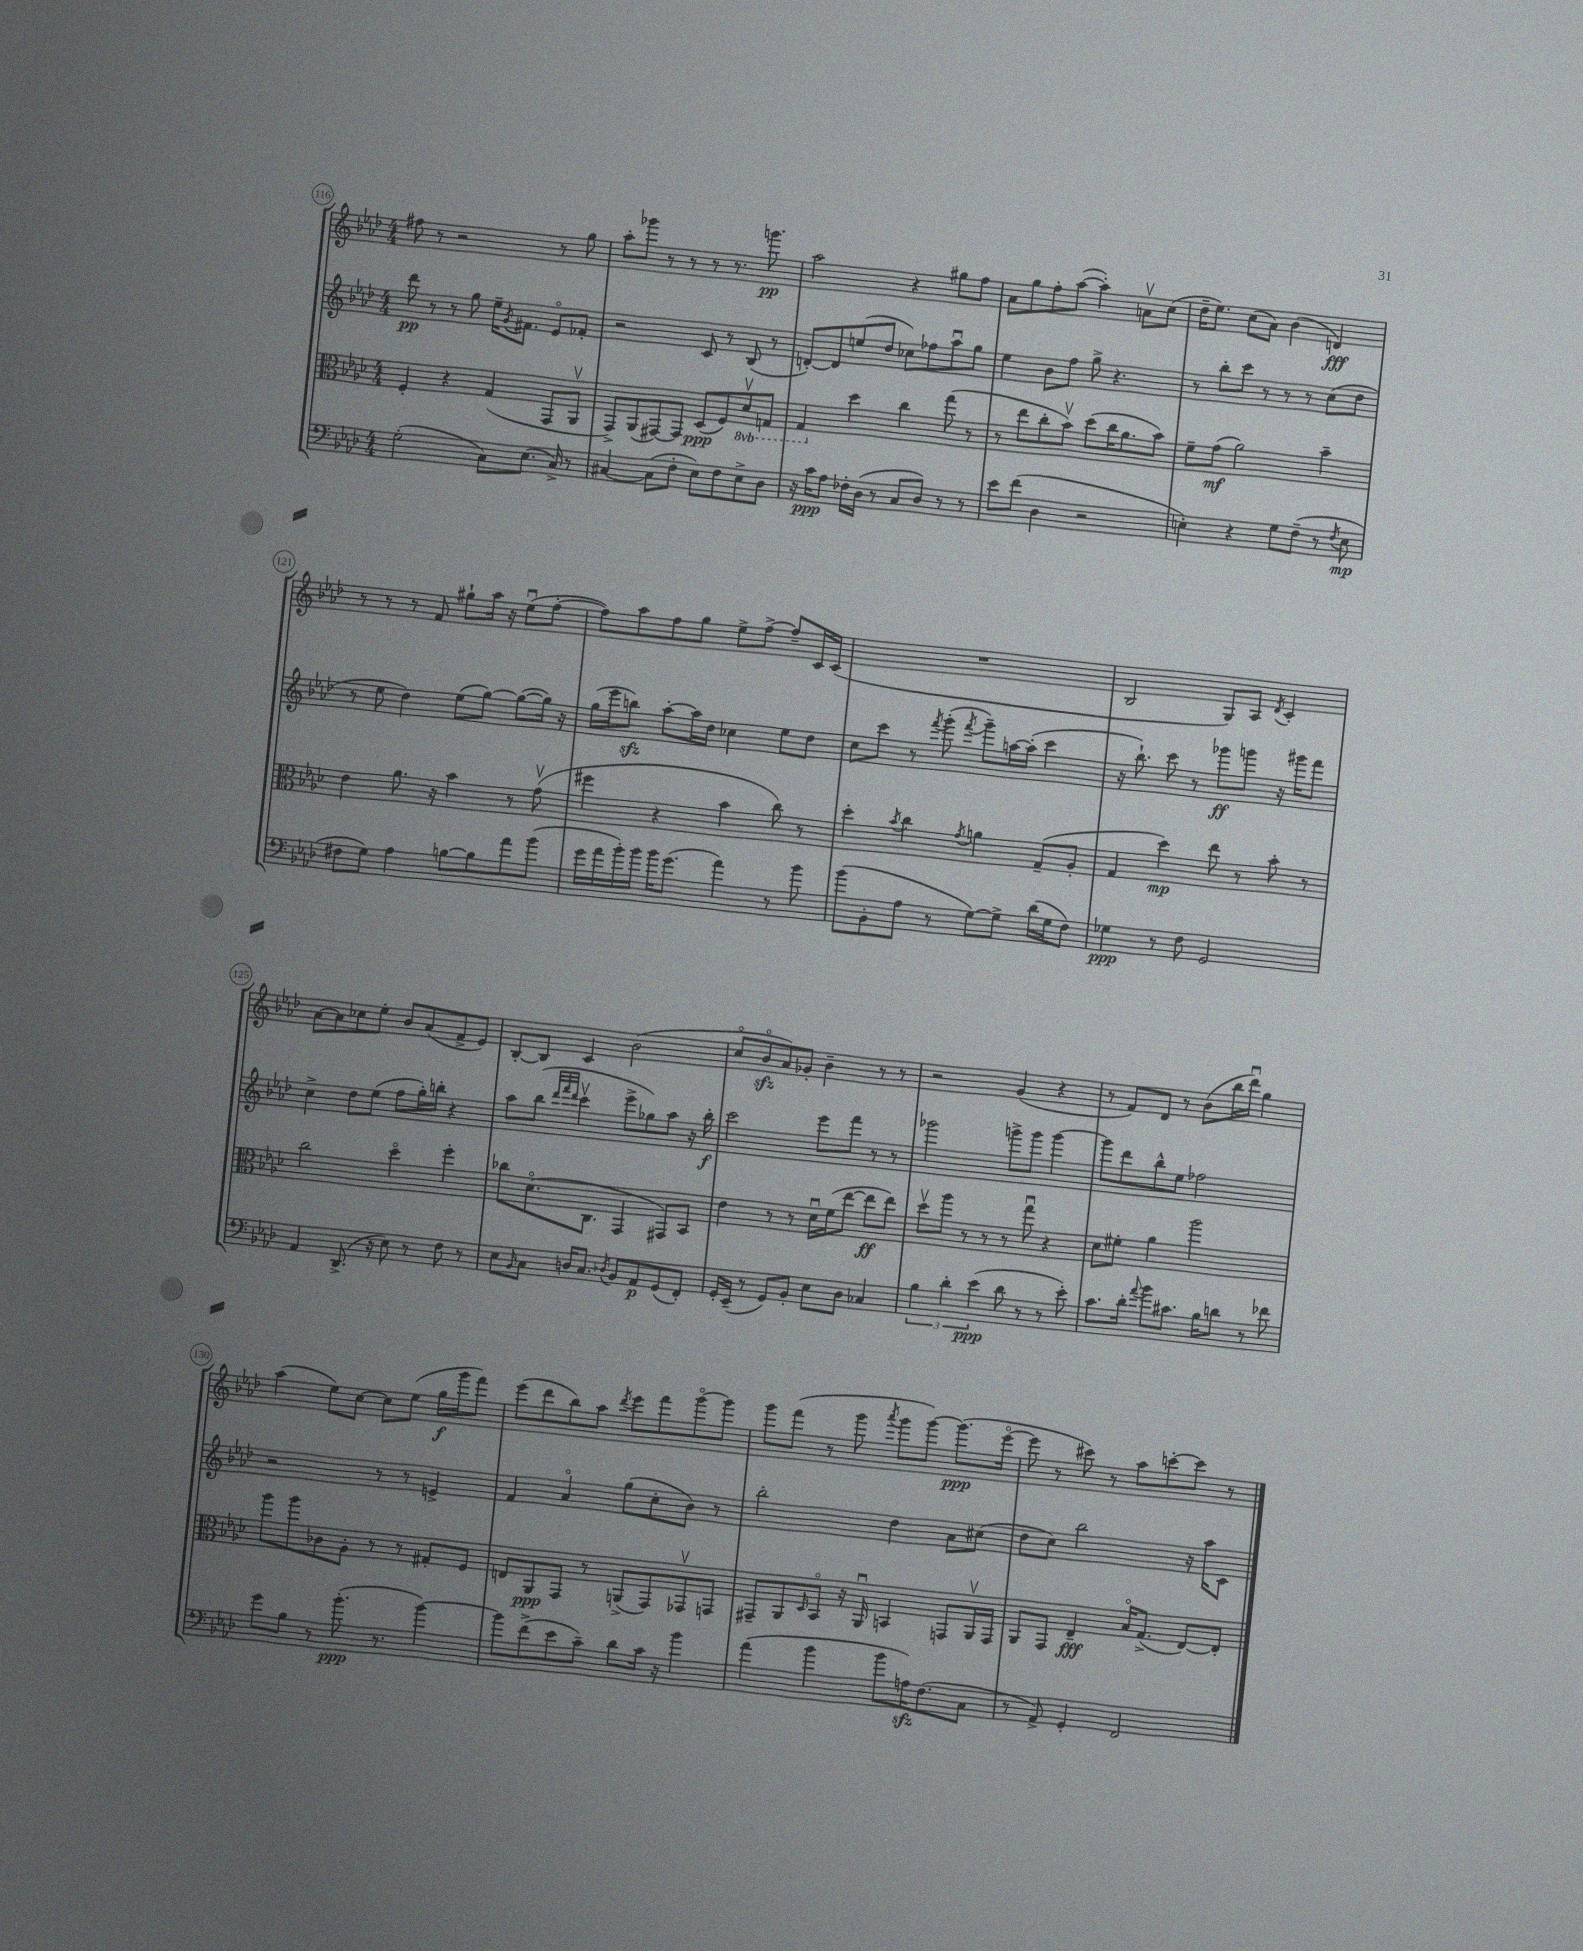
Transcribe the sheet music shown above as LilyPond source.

<<
\new StaffGroup <<
\new Staff = "s0" {
    \clef treble \key aes \major \numericTimeSignature \time 4/4
    fis''8 r8 r2 r8 g''8 |
    aes''8-. ges'''8 r8 r8 r8 r8. g'''8.\pp |
    aes''2 r4 gis''8 f''8 |
    aes'8 g''8 f''8-. aes''8~( aes''4-.) a'8\upbow c''8( |
    des''16-- ees''8.) c''8( aes'8) bes'4( d'4\fff) |
    r8 r8 r8 f'8 gis''8-! aes''16 r16 ees''8\downbow( f''8~-. |
    f''8) aes''8 f''8 g''8 ees''8-> f''8~-> f''8-- c'16 c'16( |
    R1 |
    bes2 g8) aes8 \acciaccatura { des'8 } c'4-. |
    aes'8~ aes'8 ces''8 ees''8-. bes'8 aes'8( f'8-> ees'8) |
    bes8~-. bes8 c'4 bes'2( |
    c''8\flageolet bes'8\flageolet\sfz aes'8) ges'8-. bes'4-- r8 r8 |
    r2 g'4( r4 |
    r8 f'8) des'8 r8 bes'8( bes''16 des'''16\downbow) g''4 |
    aes''4( ees''8) c''8~ c''8 ees''8( g''16\f g'''16 f'''8) |
    ees'''8( des'''8 bes''8) aes''8 \acciaccatura { des'''8 } ees'''8 f'''8 g'''8~\flageolet g'''8 |
    g'''8 f'''8( r8 g'''8 \acciaccatura { aes'''8 } g'''8 g'''8~) g'''8.\ppp( ees'''16~\flageolet |
    ees'''8 r8 cis'''8) r8 aes''8 c'''8~-. c'''8 r8 \bar "|." |
}
\new Staff = "s1" {
    \clef treble \key aes \major \numericTimeSignature \time 4/4
    des'''8\pp r8 r8 g''8 ees''16-- \acciaccatura { g'8 } fis'8. ees'8\flageolet fes'8-. |
    r2 c'8 r8 bes8( r8 |
    d'8~-.) d'8 e''8( des''8 ces''8) fes''8 aes''8\downbow g''8 |
    ees''4 bes'8 f''8 g''8-> r4. |
    r8 bes''8-. c'''8 r8 r8 r8 c''8( des''8 |
    r8 ees''8 des''4) ees''8( g''8~) g''8~( g''16) r16 |
    g''16( ees'''16 b''8\sfz) aes''8~-. aes''16 des''16 ces''4 ees''8 des''8 |
    c''8 c'''8 r8 \acciaccatura { f'''8 } g'''8-.( \acciaccatura { f'''8 } g'''8--) a''16~ a''16-.( c'''4 |
    r16 bes''8.-!) c'''8 r8 ges'''8\ff g'''8 r16 gis'''16 f'''8 |
    c''4-> des''8 ees''8( f''8 g''16-.) b''16-. r4 |
    aes''8 bes''8( \grace { des'''32 f'''32 des'''32 } c'''4\upbow ees'''8-> ges''8) aes''8 r16 bes''16-.\f |
    c'''2 ees'''8 f'''8 r8 r8 |
    ges'''2 g'''8-> g'''8 g'''4~ |
    g'''8 des'''8 bes''8-^ ees''8 fes''2 |
    r2 r8 r8 e'4-> |
    f'4 aes'4\flageolet g''8( c''8-. bes'8) r8 |
    bes''2-. des''4 aes'8 cis''8( |
    des''8 c''8) bes''2 r16 aes''16 c'8 \bar "|." |
}
\new Staff = "s2" {
    \clef alto \key aes \major \numericTimeSignature \time 4/4 \set Staff.ottavationMarkups = #ottavation-simple-ordinals
    f4-. r4 g4( g,8 aes,8\upbow |
    g,8->) aes,8( gis,8~) gis,8 des8\ppp( f8) \ottava #-1 des8\upbow g,8 |
    g,4 \ottava #0 des''4 c''4 g''8( r8 |
    r8 ees''8 c''8-. bes'8\upbow) des''8( c''16 aes'8. bes'8) |
    f'8-- g'8\mf( aes'2) bes'4-- |
    ees'4 aes'8. r16 bes'4 r8 g'8\upbow( |
    fis''4 r4 bes'4 c''8) r8 |
    des''4-. \acciaccatura { bes'8 } c''4 \acciaccatura { g'8 } a'4 g8--( aes8-. |
    g4 des''4\mp) ees''8 r8 bes'8-. r8 |
    c''2 des''4\flageolet f''4-. |
    ces''8 des'8.\flageolet( c8. g,4 gis,8) bes,8 |
    ees'4 r8 r8 des'16\downbow f'16( ees''8~ ees''8\ff ees''8) |
    des''8\upbow aes''8 r8 r8 r8 g''8\downbow r4 |
    des'8 fis'8-. aes'4 aes''2 |
    aes''8 aes''8 ces'8 aes8-. r8 r8 gis8-. f8 |
    e8 aes,8\ppp g,8 r8 a,8->( g,8) ges,8\upbow g,8 |
    gis,8-- aes,8 \grace { des16 } bes,8\flageolet r16 aes,16\downbow b,4 g,8 aes,16\upbow g,16 |
    aes,8 g,8 ees4--\fff bes16\flageolet g8.->( ees8~) ees8-. \bar "|." |
}
\new Staff = "s3" {
    \clef bass \key aes \major \numericTimeSignature \time 4/4
    g2-.( c8) ees8.( c16->) r8 |
    cis4~ cis8( f8-. ees8) f8 ees8-> des8 |
    r16 c'16\ppp aes8 fes16-. des16( r8 c8 des8) r8 r8 |
    ees'8 f'8( des4 r2 |
    e4-.) r4 g8 f8--( r8 \acciaccatura { f8 } e8\mp |
    fis8 g8) aes4 b8~ b8 aes'8 bes'8( |
    g'16 aes'16 bes'16-.) bes'16 bes'16 g'8.( aes'4) r8 bes'8 |
    bes'8( bes,8-. aes8 r8 g8~) g8-> des'16( g16 f8) |
    ges4\ppp r8 f8 g,2 |
    aes,4 des,8.->( r16 ees8) r8 f8 r8 |
    ees8 \grace { bes,16 } c8 d16 c8. \acciaccatura { des8 } bes,8 aes,8\p g,8( f,8-.) |
    g,16-. ees,16--( r8 g,8) bes,8-. ees8 des8 ces4 |
    \tuplet 3/2 { bes4 des'4-. ees'4\ppp( } des'8 r8 r8 ees'8-.) |
    c'8. des'16-. \appoggiatura { aes'8 } bes'8 cis'8. bes16 d'8 r8 fes'8 |
    g'8 bes8 r8 bes'8.-.\ppp( r8. bes'4~) |
    bes'8 f'8->( ees'8 c'8--) des'8 c'16 r16 bes'4 |
    aes'4( bes'4 bes'8 a16\sfz) f8.( c8 |
    r8 aes,8->) g,4-. f,2 \bar "|." |
}
>>
>>
\layout { \context { \Score currentBarNumber = #116 \override BarNumber.stencil = #(make-stencil-circler 0.1 0.3 ly:text-interface::print) } }
